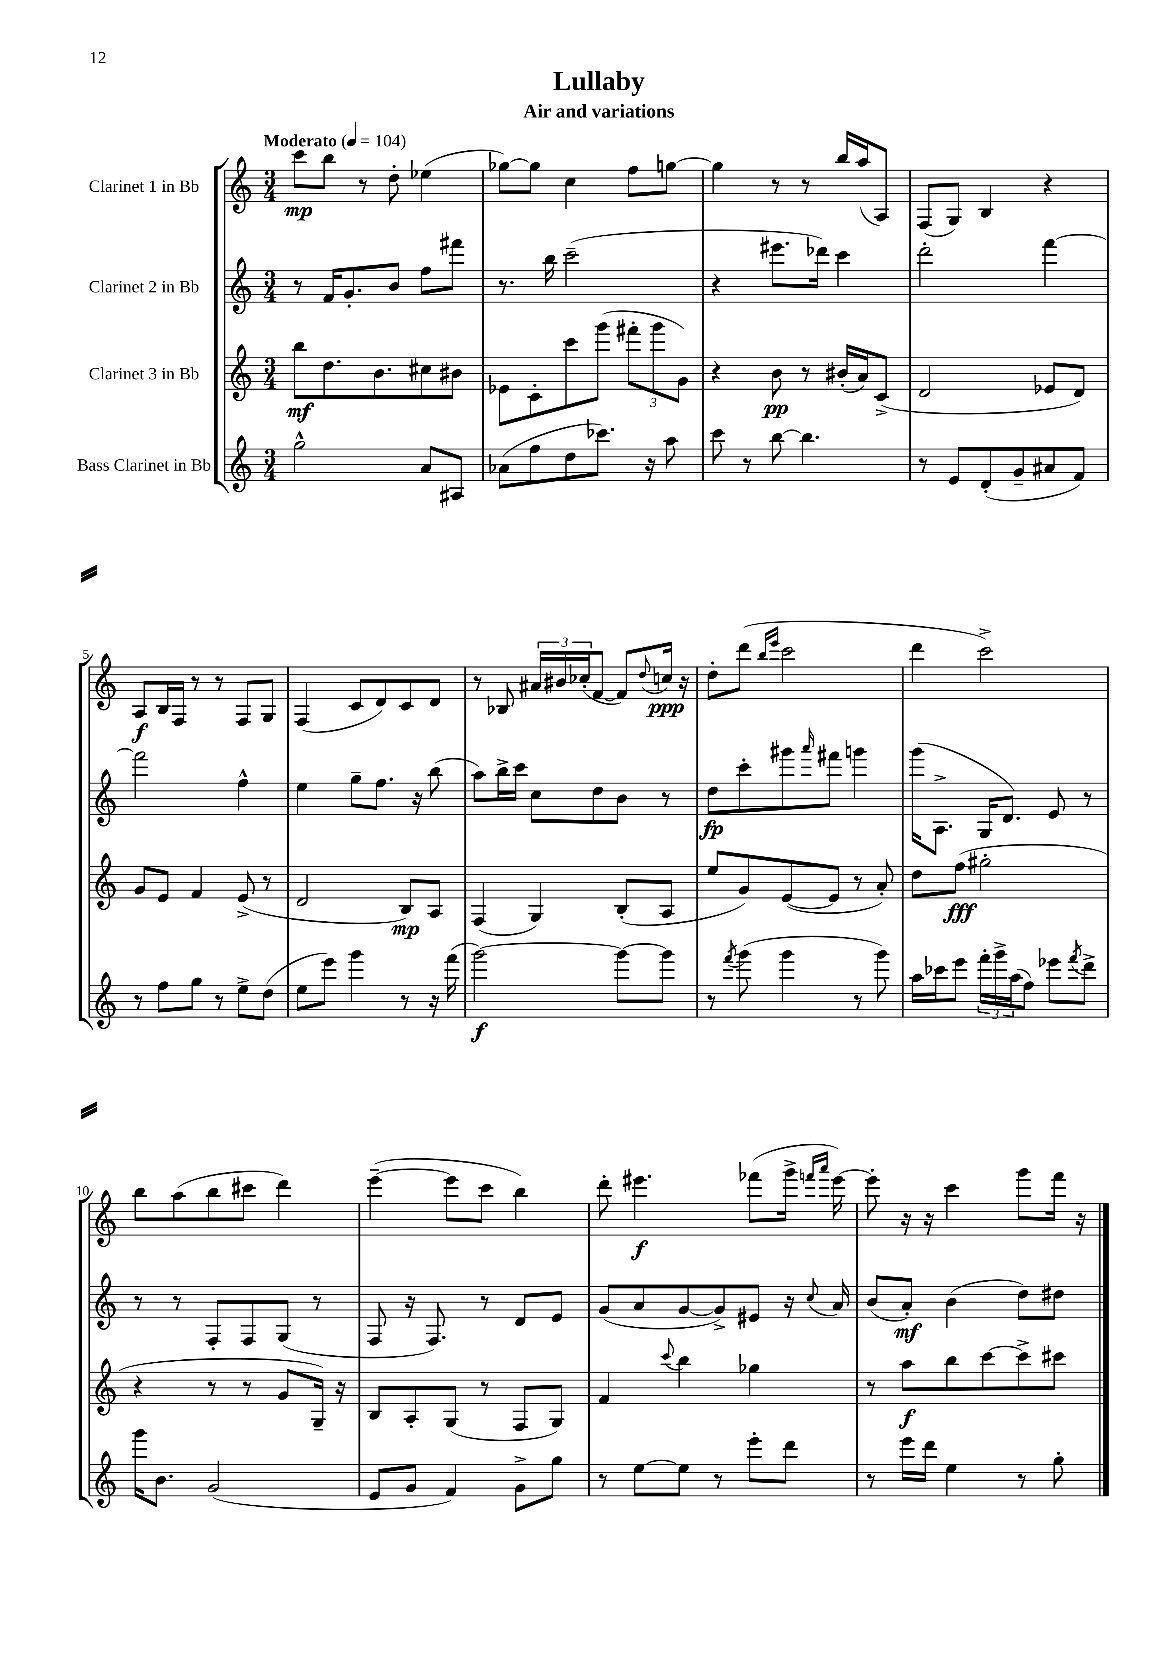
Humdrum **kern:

**kern	**dynam	**kern	**dynam	**kern	**dynam	**kern	**dynam
*part4	*part4	*part3	*part3	*part2	*part2	*part1	*part1
*staff4	*staff4	*staff3	*staff3	*staff2	*staff2	*staff1	*staff1
*I"Bass Clarinet in Bb	*	*I"Clarinet 3 in Bb	*	*I"Clarinet 2 in Bb	*	*I"Clarinet 1 in Bb	*
*clefG2	*	*clefG2	*	*clefG2	*	*clefG2	*
*k[]	*	*k[]	*	*k[]	*	*k[]	*
*M3/4	*	*M3/4	*	*M3/4	*	*M3/4	*
*MM104	*	*MM104	*	*MM104	*	*MM104	*
=1	=1	=1	=1	=1	=1	=1	=1
!	!	!	!	!	!	!LO:TX:a:B:t=Moderato	!
2gg^^\	.	8bb\L	mf	8r	.	8ccc\L	mp
.	.	8.dd\	.	16f/KL	.	8bb\J	.
.	.	.	.	8.g'/	.	.	.
.	.	.	.	.	.	8r	.
.	.	8.b\	.	.	.	.	.
.	.	.	.	8b/J	.	8dd'\	.
8a/L	.	8cc#X\	.	8ff\L	.	(4ee-X\	.
8A#X/J	.	8b#X\J	.	8fff#X\J	.	.	.
=2	=2	=2	=2	=2	=2	=2	=2
(8a-X\L	.	8e-X\L	.	8.r	.	[8gg-X\L)	.
8ff\	.	8c'\	.	.	.	8gg-\J]	.
.	.	.	.	16bb\	.	.	.
8dd\	.	8ccc\	.	(2ccc~\	.	4cc\	.
8.ccc-X\J)	.	(8ggg\J	.	.	.	.	.
.	.	12fff#X'\L	.	.	.	8ff\L	.
16r	.	.	.	.	.	.	.
.	.	12ggg\	.	.	.	.	.
8aa\	.	.	.	.	.	[8ggn\J	.
.	.	12g\J)	.	.	.	.	.
=3	=3	=3	=3	=3	=3	=3	=3
8ccc\	.	4r	.	4r	.	4gg\]	.
8r	.	.	.	.	.	.	.
[8bb\	.	8b\	pp	8.eee#X\L	.	8r	.
4.bb\]	.	8r	.	.	.	8r	.
.	.	.	.	16ddd-X\Jk)	.	.	.
.	.	(16b#X'/LL	.	4ccc\	.	16bb/LL	.
.	.	16a/J)	.	.	.	(16aa/J	.
.	.	(8c^/J	.	.	.	8A/J)	.
=4	=4	=4	=4	=4	=4	=4	=4
8r	.	2d/	.	2ddd'\	.	(8F/L	.
8e/L	.	.	.	.	.	8G/J)	.
(8d'/	.	.	.	.	.	4B/	.
8g~/	.	.	.	.	.	.	.
8a#X/	.	8e-X/L	.	[4fff\	.	4r	.
8f/J)	.	8d/J)	.	.	.	.	.
!!LO:LB:g=z
=5	=5	=5	=5	=5	=5	=5	=5
8r	.	8g/L	.	2fff\]	.	8A/L	f
8ff\L	.	8e/J	.	.	.	16B/L	.
.	.	.	.	.	.	16F/JJ	.
8gg\J	.	4f/	.	.	.	8r	.
8r	.	.	.	.	.	8r	.
8ee^\L	.	(8e^/	.	4ff^^\	.	8F/L	.
(8dd\J	.	8r	.	.	.	8G/J	.
=6	=6	=6	=6	=6	=6	=6	=6
8ee\L	.	2d/	.	4ee\	.	(4F/	.
8eee\J)	.	.	.	.	.	.	.
4ggg\	.	.	.	8gg~\L	.	8c/L	.
.	.	.	.	8.ff\J	.	8d/)	.
8r	.	8B/L)	mp	.	.	8c/	.
.	.	.	.	16r	.	.	.
16r	.	8A/J	.	(8bb\	.	8d/J	.
(16fff\	.	.	.	.	.	.	.
=7	=7	=7	=7	=7	=7	=7	=7
[2ggg\)	f	(4F/	.	8aa\L)	.	8r	.
.	.	.	.	16bb^\L	.	8B-X/	.
.	.	.	.	16ccc\JJ	.	.	.
.	.	4G/)	.	8cc\L	.	24a#X/LL	.
.	.	.	.	.	.	24b#X/	.
.	.	.	.	.	.	(24cc-X'/J	.
.	.	.	.	8dd\	.	[8f/J	.
8ggg\L_	.	(8B'/L	.	8b\J	.	8f/L])	.
.	.	.	.	.	.	8qqdd/	.
8ggg\J]	.	8A/J	.	8r	.	16ccn/Jk	ppp
.	.	.	.	.	.	16r	.
=8	=8	=8	=8	=8	=8	=8	=8
8r	.	8ee/L	.	8dd\L	fp	8dd'\L	.
8qfff/	.	.	.	.	.	.	.
(8ggg\	.	8g/)	.	8ccc'\	.	(8ddd\J	.
.	.	.	.	.	.	16qqbb/LL	.
.	.	.	.	.	.	16qqeee/JJ	.
4ggg\	.	([8e/	.	8ggg#X\	.	2ccc\	.
.	.	.	.	16qqaaa/	.	.	.
.	.	8e/J]	.	8fff#X\J	.	.	.
8r	.	8r	.	4gggn\	.	.	.
8ggg\)	.	8a'/)	.	.	.	.	.
=9	=9	=9	=9	=9	=9	=9	=9
16aa\LL	.	8dd\L	.	(16ggg\KL	.	4ddd\	.
16ccc-X\J	.	.	.	8.A^\J	.	.	.
8eee\J	.	(8ff\J	fff	.	.	.	.
24fff'\LL	.	2gg#X'\	.	16G/KL	.	2ccc^\)	.
24ggg^\	.	.	.	.	.	.	.
.	.	.	.	8.d/J)	.	.	.
(24aa\J	.	.	.	.	.	.	.
8ff\J)	.	.	.	.	.	.	.
8eee-X\L	.	.	.	8e/	.	.	.
8qfff/	.	.	.	.	.	.	.
8ddd^\J	.	.	.	8r	.	.	.
!!LO:LB:g=z
=10	=10	=10	=10	=10	=10	=10	=10
16ggg\KL	.	4r	.	8r	.	8bb\L	.
8.b\J	.	.	.	.	.	.	.
.	.	.	.	8r	.	(8aa\	.
(2g/	.	8r	.	8F'/L	.	8bb\	.
.	.	8r	.	8F/	.	8ccc#X\J	.
.	.	8g/L	.	(8G/J	.	4ddd\)	.
.	.	16G~/Jk)	.	8r	.	.	.
.	.	16r	.	.	.	.	.
=11	=11	=11	=11	=11	=11	=11	=11
8e/L	.	8B/L	.	8F/	.	([4eee~\	.
8g/J	.	8A'/	.	16r	.	.	.
.	.	.	.	8.F/)	.	.	.
4f/)	.	(8G/J	.	.	.	8eee\L]	.
.	.	8r	.	8r	.	8ccc\J	.
8g^\L	.	8F/L	.	8d/L	.	4bb\)	.
8gg\J	.	8G/J)	.	8e/J	.	.	.
=12	=12	=12	=12	=12	=12	=12	=12
8r	.	4f/	.	(8g/L	.	8ddd'\	.
[8ee\L	.	.	.	8a/	.	4.eee#X\	f
.	.	8qqccc/	.	.	.	.	.
8ee\J]	.	4bb\	.	[8g/	.	.	.
8r	.	.	.	8g^/])	.	.	.
8eee'\L	.	4gg-X\	.	8e#X/J	.	(8fff-X\L	.
8ddd\J	.	.	.	16r	.	16ggg^\Jk	.
.	.	.	.	.	.	16qqfffn/LL	.
.	.	.	.	8qqcc/	.	16qqaaa/JJ	.
.	.	.	.	16a/	.	[16eee#\)	.
=13	=13	=13	=13	=13	=13	=13	=13
8r	.	8r	.	(8b/L	.	8eee#'\]	.
16eee\LL	.	8aa\L	f	8a'/J)	mf	16r	.
16ddd\JJ	.	.	.	.	.	16r	.
4ee\	.	8bb\	.	(4b\	.	4ccc\	.
.	.	[8ccc\	.	.	.	.	.
8r	.	8ccc^\]	.	8dd\L)	.	8ggg\L	.
8gg'\	.	8ccc#X\J	.	8dd#X\J	.	16fff\Jk	.
.	.	.	.	.	.	16r	.
==	==	==	==	==	==	==	==
*-	*-	*-	*-	*-	*-	*-	*-
